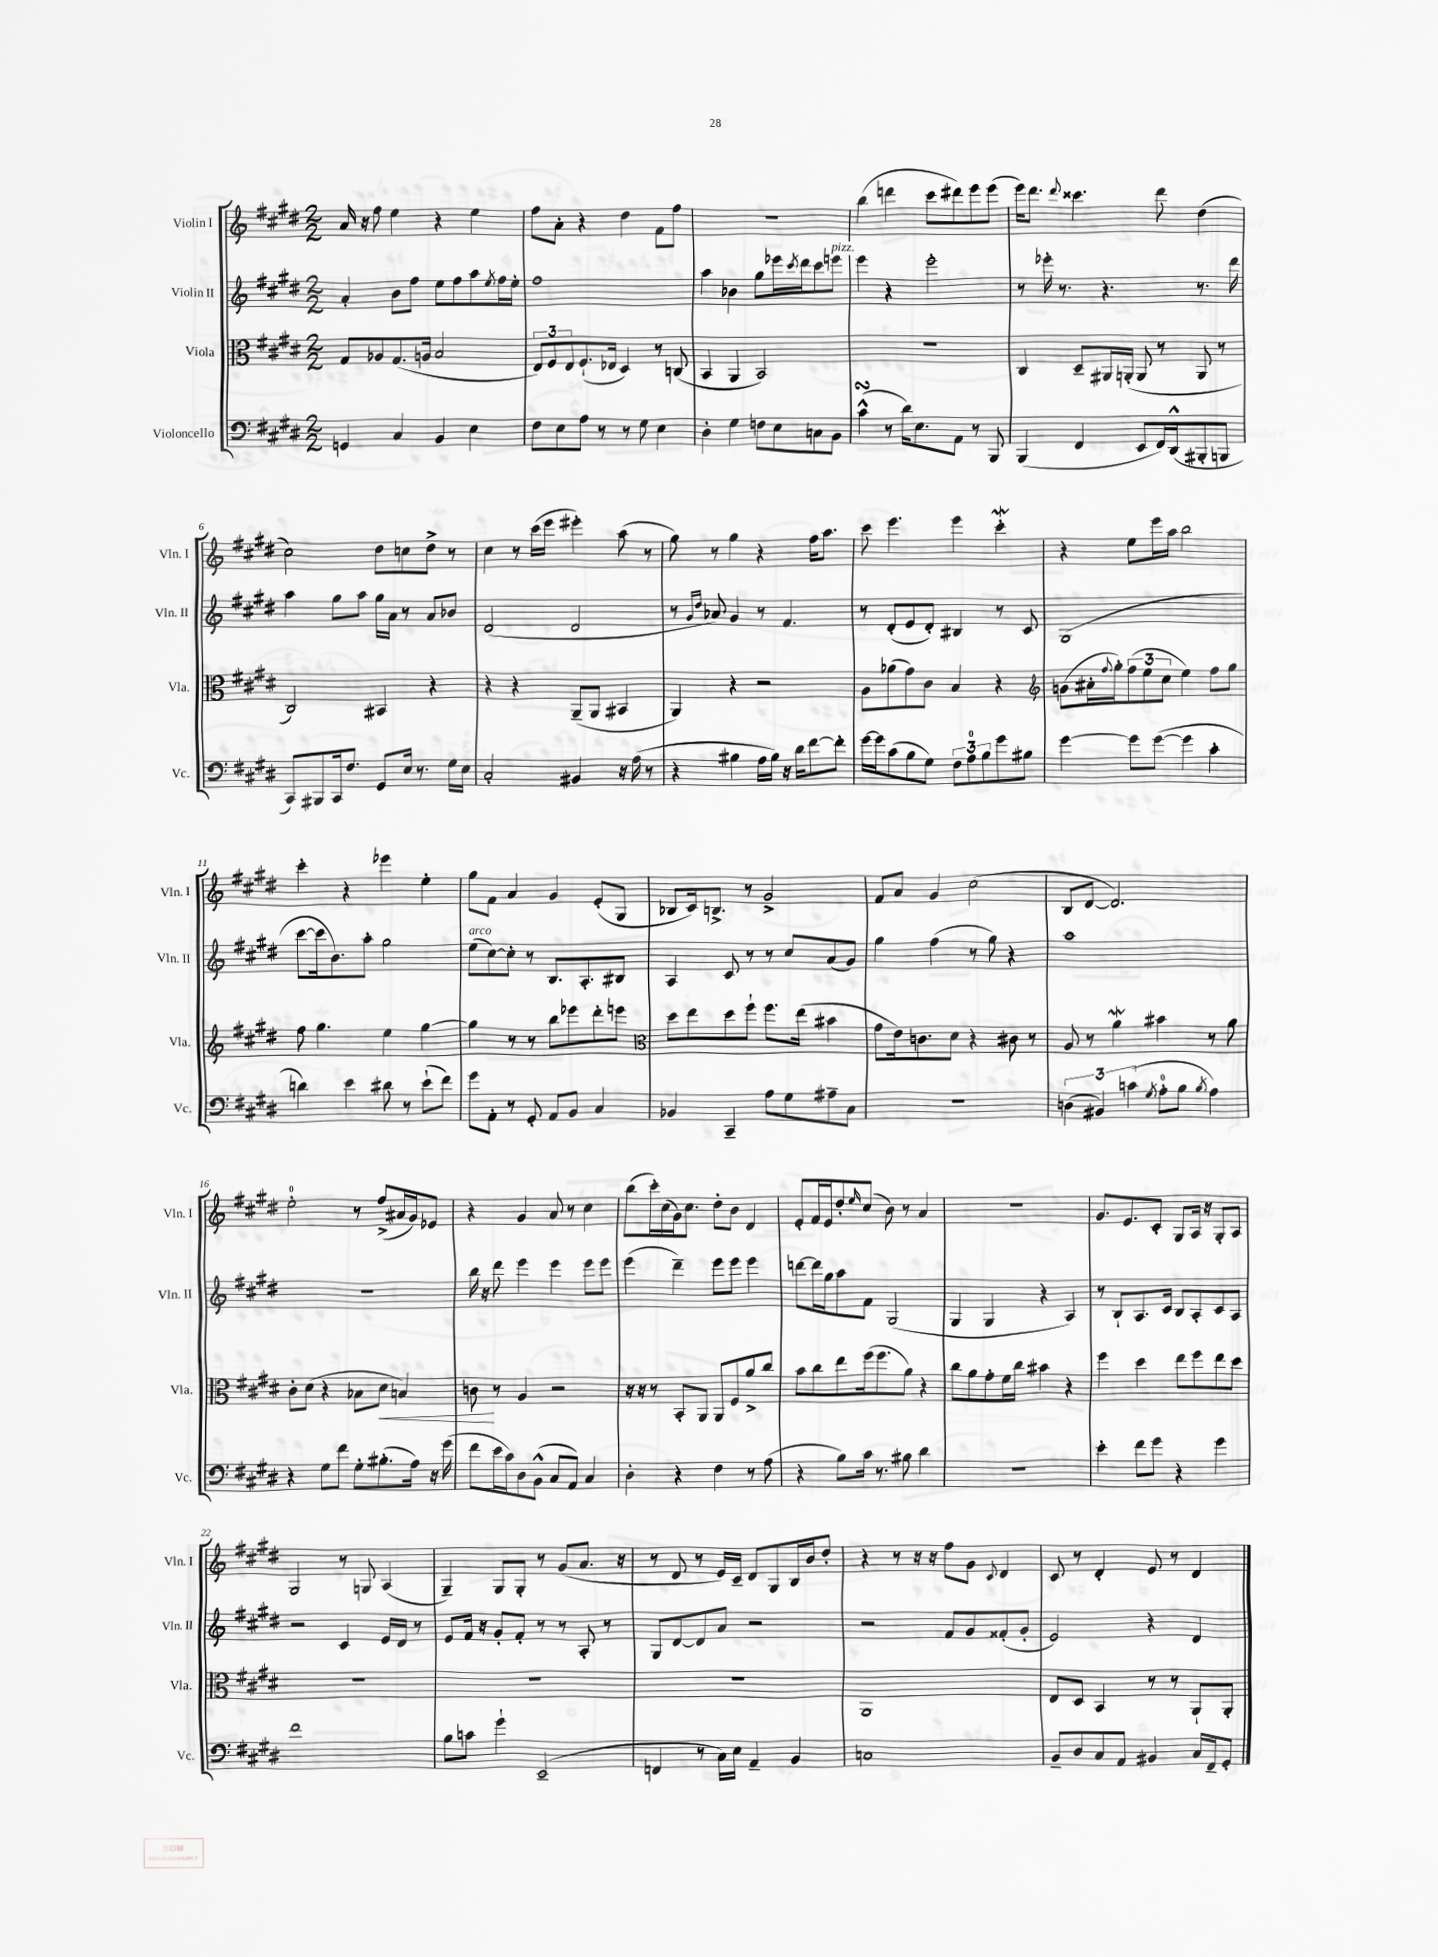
<<
\new StaffGroup <<
\new Staff = "s0" \with { instrumentName = "Violin I" shortInstrumentName = "Vln. I" } {
    \clef treble \key e \major \numericTimeSignature \time 2/2
    a'16 r16 fis''8 e''4 r4 e''4 |
    fis''8 a'8-. r4 dis''4 fis'8 fis''8 |
    r1 |
    b''4( d'''4 cis'''8 dis'''8) e'''8 e'''8( |
    e'''16) dis'''8. \appoggiatura { dis'''8 } cisis'''4. dis'''8 dis''4( |
    cis''2) dis''8 c''8 dis''8-> r8 |
    cis''4 r8 cis'''16( e'''16 eis'''4-.) a''8( r8 |
    gis''8) r8 gis''4 r4 fis''16 a''8. |
    cis'''8 e'''4. e'''4 cis'''4-.\mordent |
    r4 e''8 e'''16 a''16 b''2 |
    cis'''4-. r4 ees'''4 e''4-. |
    gis''8 fis'8 a'4 gis'4 e'8-.( gis8 |
    bes8 cis'16) b8.-> r8 gis'2-> |
    fis'8 a'8 gis'4 cis''2( |
    b8 dis'8~ dis'2.) |
    e''2-0-. r8 fis''8->( ais'16 gis'16) ees'8 |
    r4 gis'4 a'8 r8 cis''4 |
    b''8( cis'''16-.) cis''16( gis'16) cis''8. dis''8-. b'8 dis'4 |
    e'8-. fis'16 e'16 dis''8-. \grace { e''16 } cis''8( b'8) r8 a'4 |
    r1 |
    gis'8. e'8. cis'8-. gis8 a16 r16 gis8-. a8 |
    gis2 r8 g8 a4( |
    gis4--) gis8 gis8-. r8 gis'8( a'8. r16 |
    r8 dis'8 r8 e'16) cis'16-- dis'8 gis8 b16 b'16 dis''8-. |
    r4 r8 r16 r16 fis''8 gis'8 \appoggiatura { cis'8 } dis'4 |
    cis'8 r8 dis'4-. e'8 r8 dis'4 \bar "|." |
}
\new Staff = "s1" \with { instrumentName = "Violin II" shortInstrumentName = "Vln. II" } {
    \clef treble \key e \major \numericTimeSignature \time 2/2
    a'4-. b'8 fis''8 e''8 fis''8 a''8 \acciaccatura { e''8 } fis''16 e''16-. |
    fis''1 |
    a''4 bes'4 gis''8 ees'''16 \acciaccatura { cis'''8 } dis'''16 cis'''8 e'''8^\markup { \italic "pizz." } |
    e'''4 r4 e'''2-. |
    r8 ees'''16-. r8. r4. r8. dis'''16 |
    a''4 gis''8 a''8 gis''16 a'16 r8 a'8 bes'8 |
    dis'2( dis'2 |
    r8 \grace { gis'16 dis''16 } aes'8) gis'4 r8 fis'4. |
    r8 dis'8-.( e'8 dis'8-.) bis4 r8 cis'8 |
    gis1( |
    cis'''8~ cis'''16 b'8.) a''8-. gis''2 |
    e''8^\markup { \italic "arco" }( cis''8~) cis''8-. r8 b8. a8.-. bis8 |
    a4 cis'8 r8 r8 cis''8 a'8( gis'8) |
    gis''4 fis''4( r8 gis''8) r4 |
    a''1 |
    r1 |
    b''16 r16 dis'''8 e'''4 e'''4 e'''8 e'''8 |
    e'''4( dis'''4--) e'''8 e'''8 e'''4 |
    d'''8~ d'''16 gis''16 a''8 fis'8 gis2( |
    gis4 gis4 r4 a4) |
    r8 b8-! a8. cis'16 b8 a8-. cis'8 a8 |
    r2 cis'4 e'16 dis'16 r8 |
    e'8 fis'16 r16 gis'8-. fis'8-. r8 r8 a8-. r8 |
    gis8 dis'8~ dis'8 a'8 r2 |
    r2 fis'8 gis'8 fisis'8-.( gis'8-. |
    e'2) r4 dis'4 \bar "|." |
}
\new Staff = "s2" \with { instrumentName = "Viola" shortInstrumentName = "Vla." } {
    \clef alto \key e \major \numericTimeSignature \time 2/2
    gis8 aes8 gis8.( a16 b2 |
    \tuplet 3/2 { e8) fis8 e8 } fis8.-!( ees16 dis4) r8 c8( |
    b,4 a,4 b,2) |
    R1 |
    cis4 dis8-- ais,16 a,16-.( a,8 r8 a,8 r8 |
    cis2) bis,4 r4 |
    r4 r4 a,8--( a,8 bis,4 |
    a,4) r4 r2 |
    a8 aes'8( gis'8) cis'8 b4 r4 |
    \clef treble g'8( ais'16-. \appoggiatura { fis''8 } gis''16-.) \tuplet 3/2 { fis''8( e''8 cis''8 } e''4) fis''8 gis''8 |
    fis''8 gis''4. e''4 gis''4~ |
    gis''4 r8 r8 b''8 ees'''8 dis'''8-. e'''8 |
    \clef alto dis''8 e''8 dis''8 fis''8-! fis''8. e''16( bis'4 |
    gis'8 e'16) c'8. dis'8 r4 cis'8 r8 |
    a8 r8 a'4\mordent bis'4 r8 a'8 |
    cis'8-. dis'8( r4 bes8 dis'8\< b4) |
    c'8\! r8 a4 r2 |
    r16 r16 r8 b,8-. a,8 a,8 fis8 a'8-> cis''8 |
    b'8 cis''8 e''8 fis''16( fis''8. a'8) r4 |
    cis''8 a'8 gis'8-. fis'16 cis''16 bis'4 r4 |
    fis''4 dis''4 e''8 fis''8 e''8 dis''8 |
    R1 |
    R1 |
    R1 |
    a,1 |
    e8 dis8 b,4 r8 r8 a,8-! a,8-. \bar "|." |
}
\new Staff = "s3" \with { instrumentName = "Violoncello" shortInstrumentName = "Vc." } {
    \clef bass \key e \major \numericTimeSignature \time 2/2
    g,4 cis4 b,4 e4 |
    fis8 e8 a8 r8 r8 gis8 e4 |
    dis4-. gis4 f8 e8 c8 b,8 |
    cis'4-^\turn( r8 dis'16) e8. a,8 r8 b,,8 |
    b,,4( fis,4 e,8 fis,16) dis,16-^( bis,,8-. b,,8 |
    cis,8) bis,,8 cis,16 fis8. gis,8 e16 r8. gis16 e16 |
    cis2-. bis,4 r16 a16( r8 |
    r4 bis4 a16 bis16) r16 dis'16 fis'8~ fis'8-. |
    gis'16~ gis'16 cis'8( b8 gis8) \tuplet 3/2 { fis8 a8-0 b8 } gis'8 bis8 |
    gis'4~ gis'8 gis'8~( gis'4 cis'4-. |
    d'4) e'4 dis'8 r8 e'8-!( fis'8) |
    gis'8 a,8-. r8 gis,8-. a,8 b,8 cis4 |
    bes,4 cis,4-- a8 gis8 ais8-- cis8 |
    R1 |
    \tuplet 3/2 { d4( bis,4) c'4( } \acciaccatura { gis8 } a8-0-. b8 \acciaccatura { b8 } a4) |
    r4 gis8 fis'8 gis8-. bis8.-.( a16) r16 gis'16( |
    fis'8 e'16 cis'16) dis8 b,8-^( cis8 a,8) cis4 |
    dis4-. r4 fis4 r8 a8( |
    r4 b8) cis'16 r8. bis8 dis'4 |
    R1 |
    e'4-. fis'8 gis'8 r4 gis'4 |
    fis'1 |
    b8 c'8 gis'4-! e,2--( |
    f,4 r8 cis16) e16 a,4-- b,4 |
    c1 |
    b,8-- dis8 cis8 a,8 bis,4 cis16 fis,16-- gis,8-. \bar "|." |
}
>>
>>
